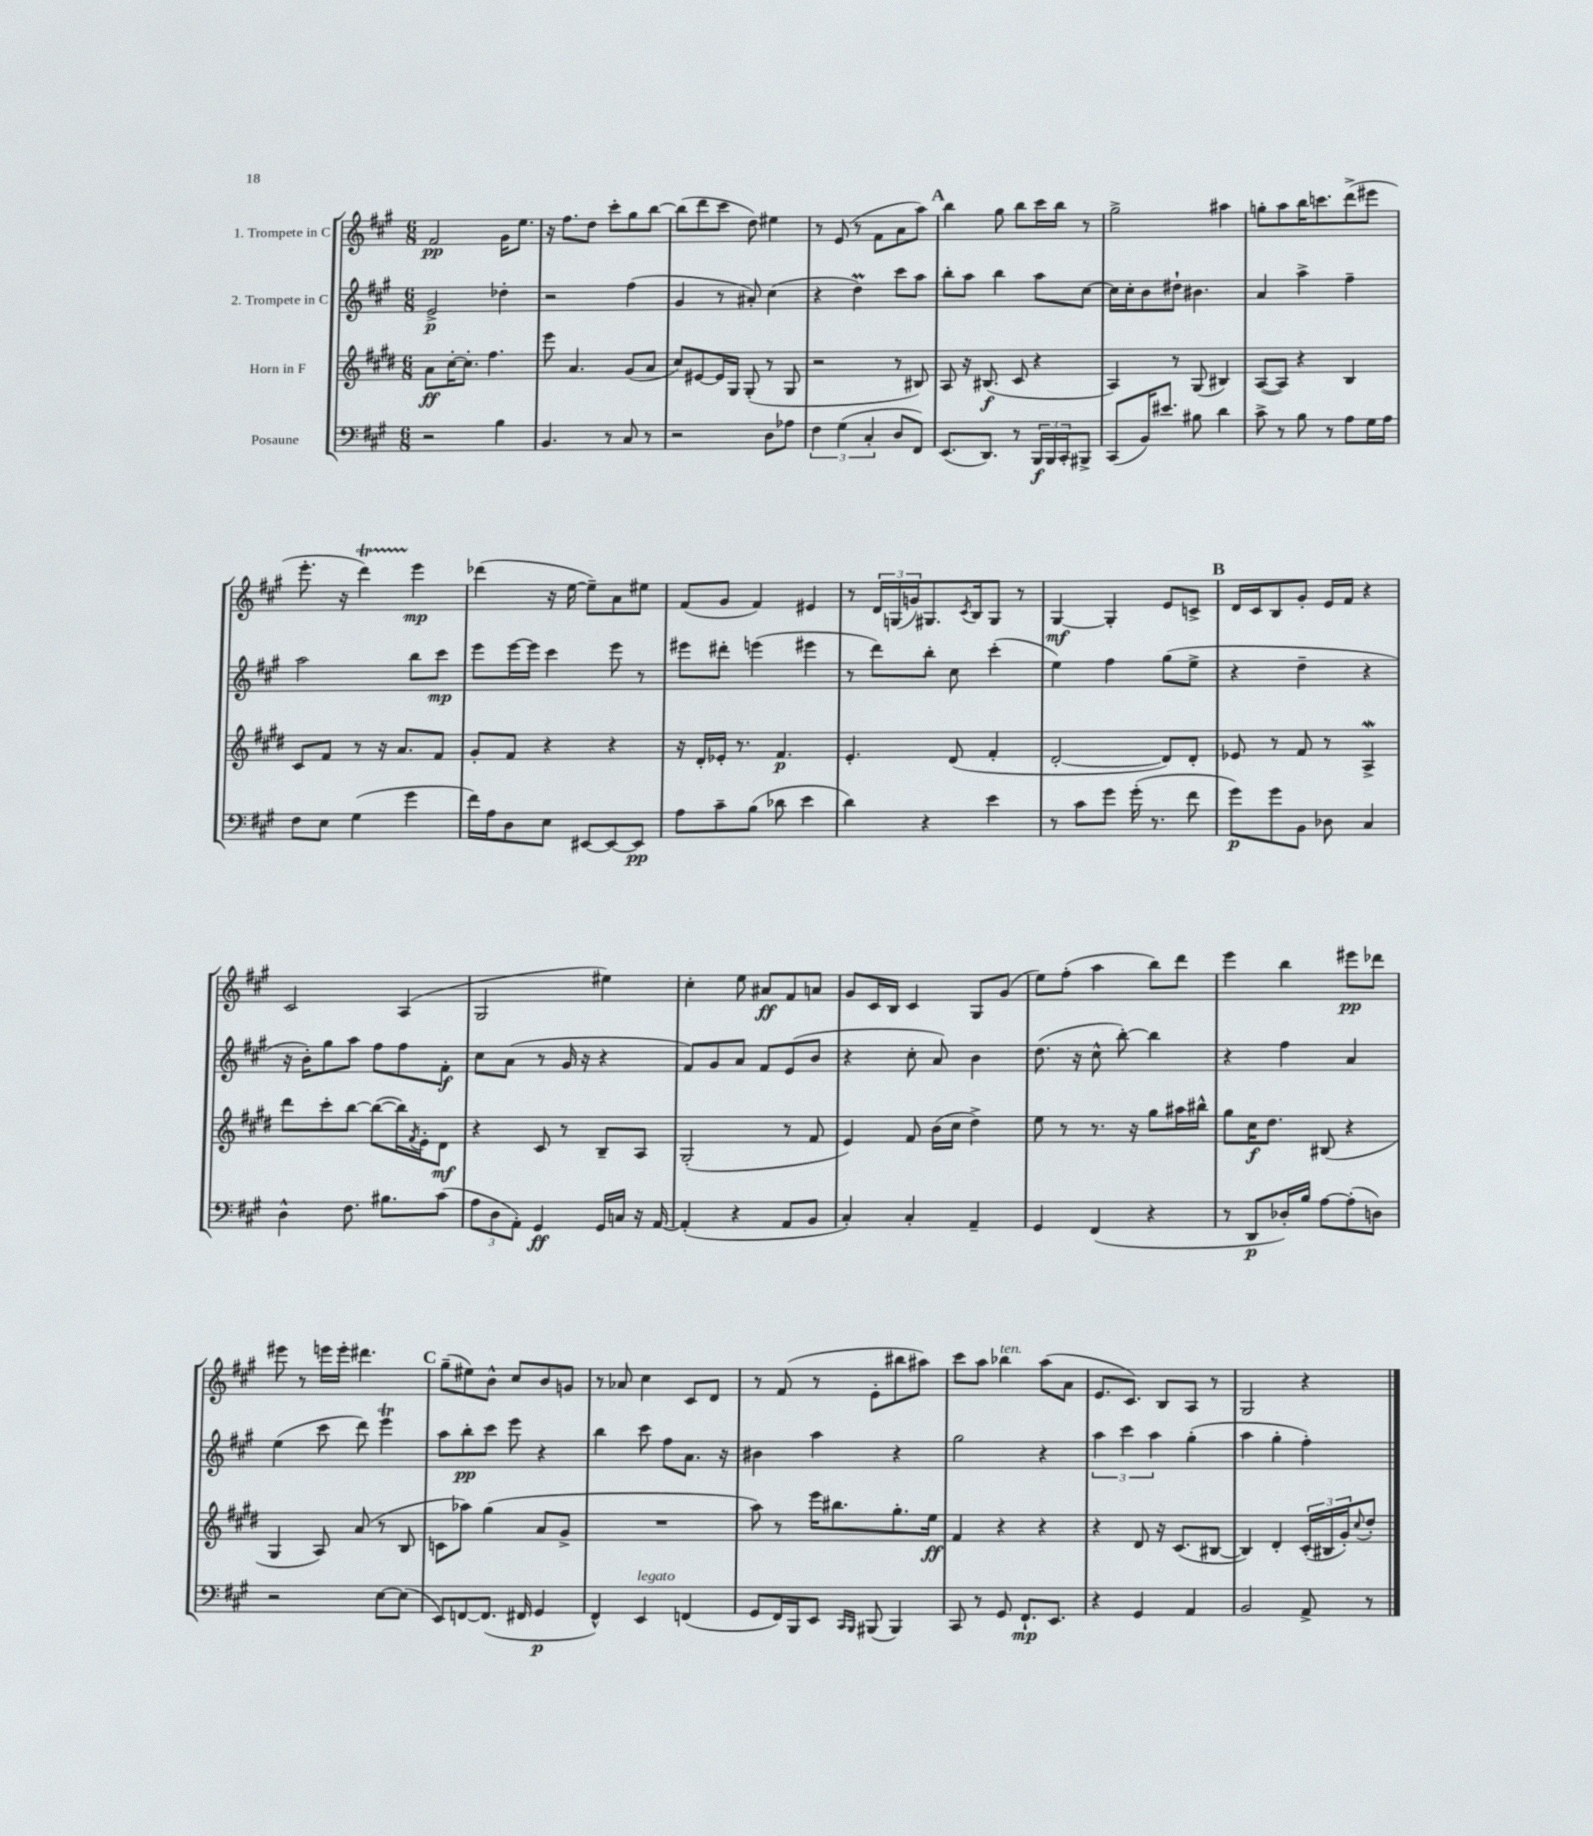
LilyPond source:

<<
\new StaffGroup <<
\new Staff = "s0" \with { instrumentName = "1. Trompete in C" } {
    \clef treble \key a \major \numericTimeSignature \time 6/8
    fis'2\pp gis'16 e''8. |
    r16 fis''8. d''8 cis'''8-. gis''8 b''8~ |
    b''8( d'''8 cis'''8 d''8) eis''4 |
    r8 e'8( r8 fis'8 a'8 a''8) |
    \mark \markup { \bold "A" } b''4 gis''8 b''8 cis'''16 b''16 r8 |
    gis''2-> ais''4 |
    g''8-. a''8 b''16 c'''8. d'''8->( eis'''8 |
    e'''8.-. r16 d'''4\startTrillSpan) e'''4\stopTrillSpan\mp |
    des'''4( r16 e''16~ e''8--) a'8 eis''8 |
    fis'8( gis'8 fis'4) eis'4 |
    r8 \tuplet 3/2 { d'16 g16( g'16) } gis8. \acciaccatura { cis'8 } b16 gis8 r8 |
    gis4~\mf gis4-. e'8 c'8-> |
    \mark \markup { \bold "B" } d'16 cis'16 b8 gis'8-. e'16 fis'16 r4 |
    cis'2 a4( |
    gis2 eis''4) |
    cis''4-. e''8 ais'8\ff fis'8 a'8 |
    gis'8 cis'16 b16 cis'4 gis8 gis'8( |
    e''8) fis''8-.( a''4 b''8) d'''8 |
    e'''4 b''4 eis'''8\pp des'''8 |
    eis'''8 r8 e'''16 e'''16-. dis'''4. |
    \mark \markup { \bold "C" } gis''8--( eis''8) b'8-^ cis''8 b'8 g'8 |
    r8 aes'8 cis''4 cis'8 d'8 |
    r8 fis'8( r8 e'8-. bis''8 ais''8) |
    cis'''8 a''8 bes''4^\markup { \italic "ten." } a''8( a'8 |
    e'8. cis'8.) b8 a8 r8 |
    gis2 r4 \bar "|." |
}
\new Staff = "s1" \with { instrumentName = "2. Trompete in C" } {
    \clef treble \key a \major \numericTimeSignature \time 6/8
    e'2->\p des''4-. |
    r2 fis''4( |
    gis'4 r8 ais'8-.) cis''4( |
    r4 d''4\prall) cis'''8 a''8 |
    \mark \markup { \bold "A" } b''8-. a''8 b''4 a''8 cis''8~ |
    cis''16 cis''16-. b'8 dis''8-! bis'4. |
    a'4 a''4-> fis''4-- |
    a''2 b''8 cis'''8\mp |
    e'''8 e'''16~ e'''16 cis'''4 e'''8 r8 |
    eis'''8 dis'''8-. e'''4( eis'''4 |
    r8 d'''8) b''8-. cis''8 cis'''4-.( |
    e''4) fis''4 gis''8( e''8-> |
    \mark \markup { \bold "B" } r4 d''4-- r4 |
    r16 b'16-.) gis''8 a''8 fis''8 fis''8 fis'8-.\f |
    cis''8 a'8( r8 gis'16 r16 r4 |
    fis'8) gis'8 a'8 fis'8 e'8( b'8 |
    r4 cis''8-. a'8) b'4 |
    d''8.( r16 cis''8-^ b''8~-.) b''4 |
    r4 fis''4 a'4 |
    e''4( cis'''8 d'''8) e'''4\trill |
    \mark \markup { \bold "C" } a''8 b''8-.\pp cis'''8 e'''8 r4 |
    b''4 cis'''8 fis''8 a'8. r16 |
    bis'4 a''4 r4 |
    gis''2 r4 |
    \tuplet 3/2 { a''4 cis'''4 a''4 } gis''4-.( |
    a''4 gis''4-. fis''4-.) \bar "|." |
}
\new Staff = "s2" \with { instrumentName = "Horn in F" } {
    \clef treble \key e \major \numericTimeSignature \time 6/8
    a'8\ff cis''16~-. cis''8.-. fis''4. |
    e'''8 a'4. gis'8( a'8 |
    cis''8) eis'8~ eis'16 gis16 gis8-.( r8 gis8 |
    r2 r8 bis8) |
    \mark \markup { \bold "A" } a8 r16 bis8.\f( cis'8 r4 |
    a4) r8 gis8( bis4) |
    a8~( a8) r4 b4 |
    cis'8 fis'8 r8 r16 a'8. fis'8 |
    gis'8-. fis'8 r4 r4 |
    r16 dis'16-. ees'16-. r8. fis'4.\p |
    e'4.-. dis'8( fis'4-. |
    dis'2~-. dis'8) dis'8-. |
    \mark \markup { \bold "B" } ees'8 r8 fis'8 r8 a4->\mordent |
    dis'''8 cis'''8-. b''8~ b''8~( b''16) \acciaccatura { fis'8 } e'16-. dis'8\mf |
    r4 cis'8 r8 b8-- a8 |
    gis2-.( r8 fis'8 |
    e'4) fis'8 b'16( cis''16 dis''4->) |
    e''8 r8 r8. r16 gis''8 ais''16 bis''16-^ |
    gis''8 cis''16\f dis''8. bis8( r4 |
    gis4 a8) a'8( r8 b8 |
    \mark \markup { \bold "C" } c'8 aes''8) gis''4( a'8 gis'8-> |
    R2. |
    a''8) r8 e'''16 bis''8. gis''8.-. e''16\ff |
    fis'4 r4 r4 |
    r4 dis'8 r16 cis'8.( bis8~ |
    bis4) dis'4-. \tuplet 3/2 { cis'16-.( bis16 gis'16-.) } \appoggiatura { cis''8 } dis''8-. \bar "|." |
}
\new Staff = "s3" \with { instrumentName = "Posaune" } {
    \clef bass \key a \major \numericTimeSignature \time 6/8
    r2 b4 |
    b,4. r8 cis8 r8 |
    r2 d8 aes8 |
    \tuplet 3/2 { fis4 gis4( cis4-. } d8 fis,8) |
    \mark \markup { \bold "A" } e,8.( d,8.) r8 \tuplet 3/2 { b,,16\f b,,16 cis,16-. } bis,,8-> |
    cis,8( b,16) eis'8. bis8 d'4 |
    cis'8-> r8 b8 r8 a8 gis16 a16 |
    fis8 e8 gis4( gis'4 |
    fis'16) a16 d8 e8 eis,8~ eis,8~ eis,8\pp |
    a8 cis'8-- b8( des'8 e'4 |
    d'4) r4 e'4 |
    r8 cis'8 gis'8 gis'16-.( r8. fis'8 |
    \mark \markup { \bold "B" } gis'8\p) gis'8 b,8 des8 cis4 |
    d4-^ fis8. bis8. cis'8( |
    \tuplet 3/2 { a8 d8 a,8-.) } gis,4\ff gis,16 c16 r16 a,16~ |
    a,4-.( r4 a,8 b,8 |
    cis4-.) cis4-. a,4-- |
    gis,4 fis,4( r4 |
    r8 d,8\p des16-.) b16 a8~ a8-.( d8) |
    r2 e8~ e8( |
    \mark \markup { \bold "C" } e,8) f,8~ f,8.( fis,16 gis,4\p |
    fis,4-^) e,4^\markup { \italic "legato" } f,4( |
    gis,8 fis,16) b,,16 e,8 \grace { cis,16 b,,16 } bis,,8( bis,,4) |
    cis,8 r8 gis,8 fis,8.-!\mp e,8. |
    r4 gis,4 a,4 |
    b,2 a,8-> r8 \bar "|." |
}
>>
>>
\layout { \context { \Score \remove "Bar_number_engraver" } }
